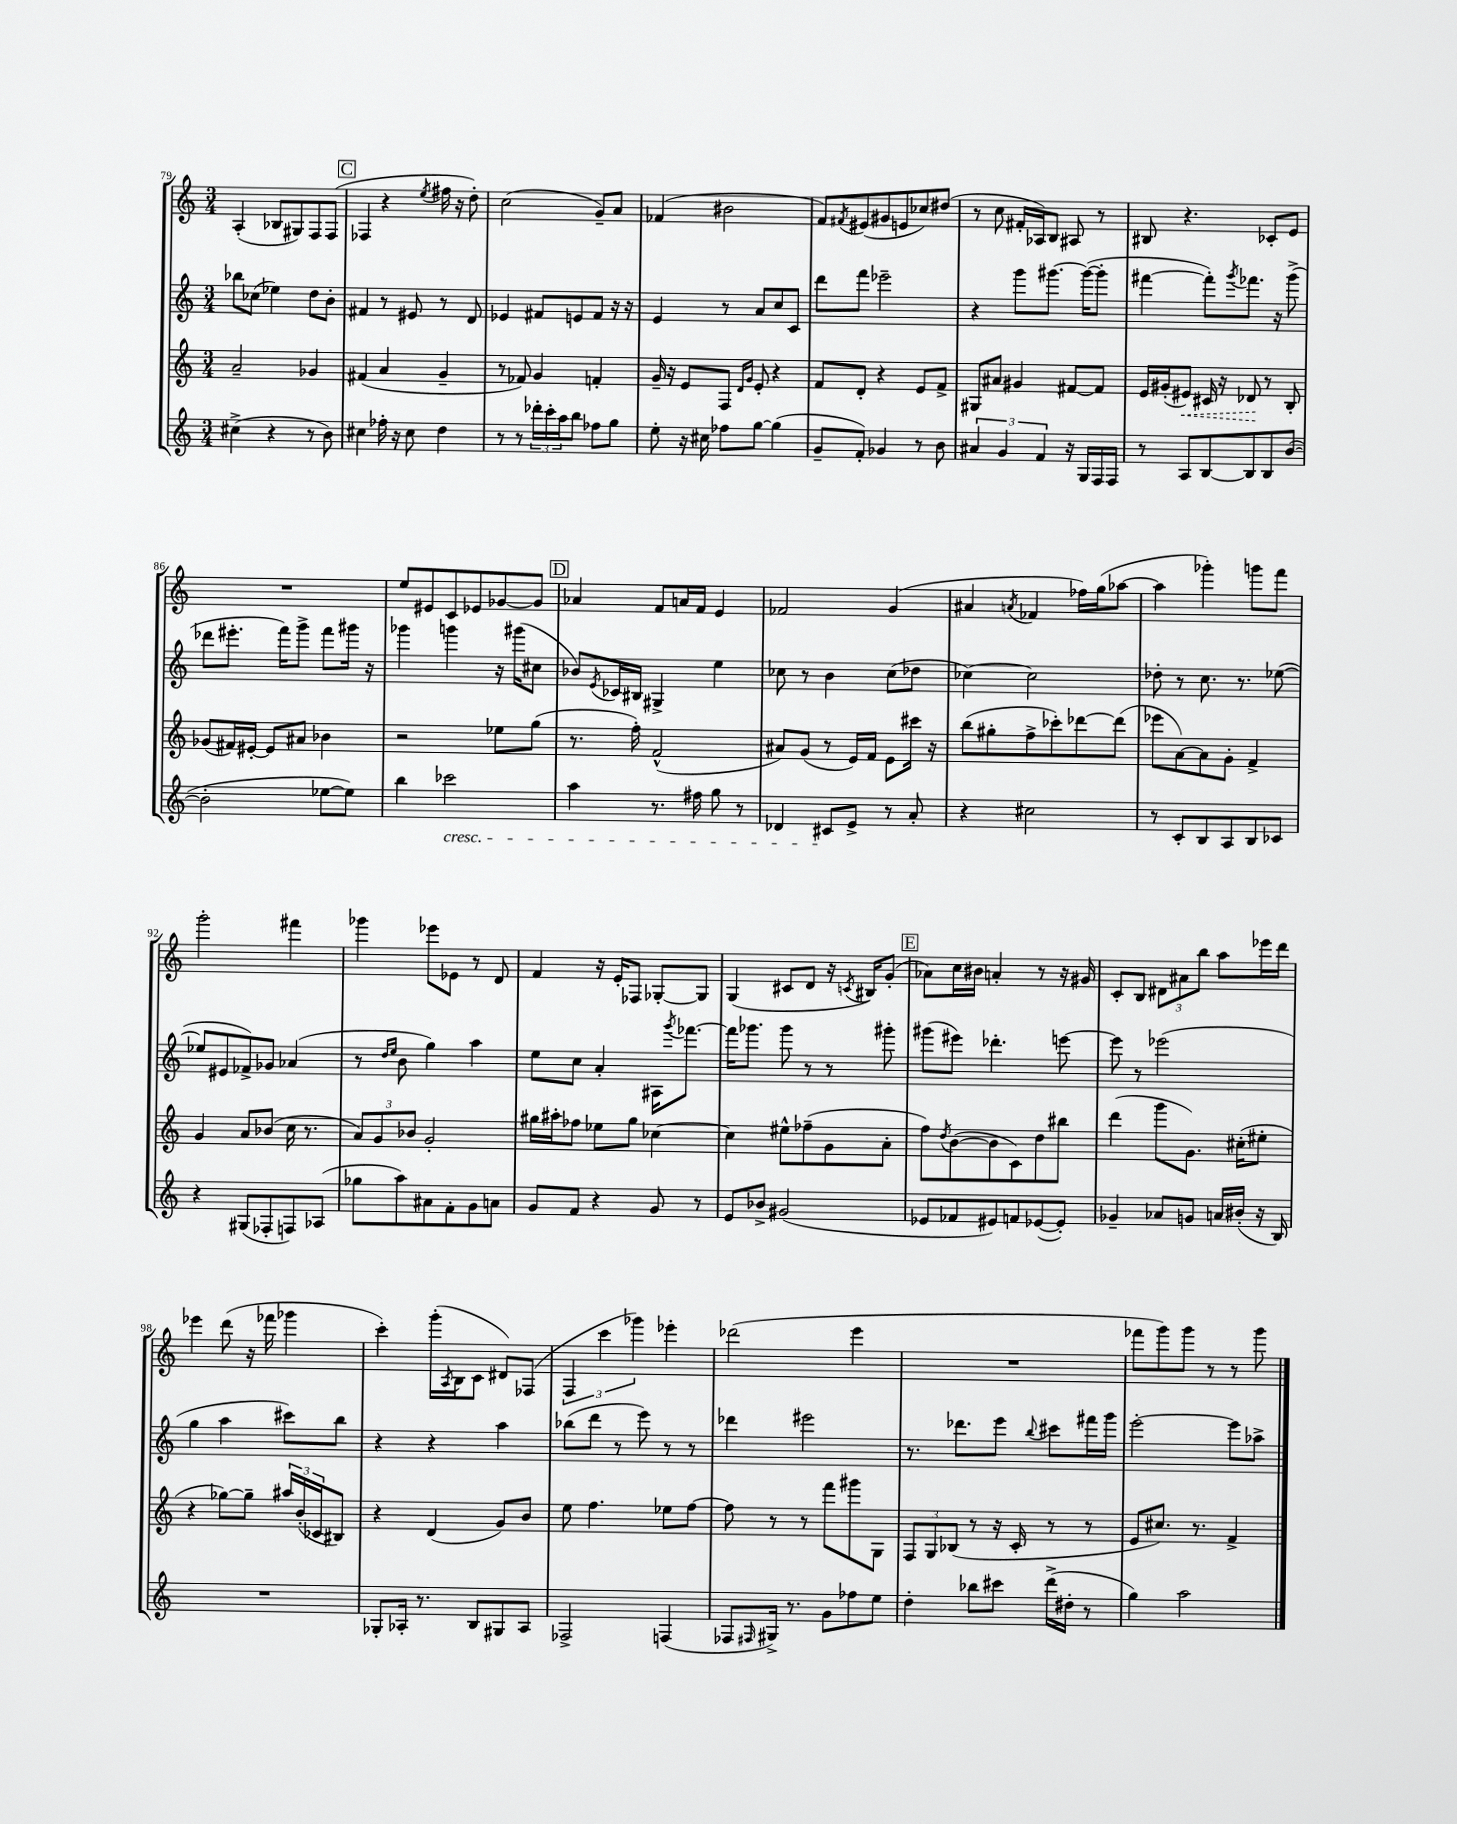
<<
\new StaffGroup <<
\new Staff = "s0" {
    \clef treble \key c \major \numericTimeSignature \time 3/4
    a4-.( bes8 gis8) f8 f8( |
    \mark \markup { \box "C" } fes4 r4 \acciaccatura { e''8 } fis''16 r16 d''8-.) |
    c''2( g'8--) a'8 |
    fes'4( bis'2 |
    f'8) \acciaccatura { fis'8 } eis'8( gis'8 e'8 ces''8) dis''8( |
    r8 c''8 fis'16-. aes16) b8 ais8 r8 |
    bis8 r4. ces'8-. e'8 |
    R2. |
    e''8 eis'8 c'8 ees'8 ges'8~ ges'8 |
    \mark \markup { \box "D" } aes'4 f'8 a'16 f'16 e'4 |
    fes'2 g'4( |
    ais'4 \acciaccatura { a'8 } fes'4 fes''16) g''16( aes''8~ |
    aes''4 ges'''4-.) g'''8 f'''8 |
    g'''2-. fis'''4 |
    ges'''4 ees'''8 ees'8 r8 d'8 |
    f'4 r16 e'16-. fes8 ges8~-. ges8 |
    g4( cis'8 d'8 r16 \acciaccatura { c'8 } bis16) g'8-.( |
    \mark \markup { \box "E" } aes'8) c''16 bis'16 a'4-. r8 r16 gis'16 |
    c'8-. b8 \tuplet 3/2 { dis'8 ais'8 b''8 } a''8 ees'''16 d'''16 |
    ees'''4 d'''8( r16 fes'''16 ges'''4 |
    c'''4-.) g'''16-.( \acciaccatura { a8 } b16 c'8 dis'8) fes8( |
    \tuplet 3/2 { f4 c'''4 ges'''4) } ees'''4-. |
    des'''2( e'''4 |
    R2. |
    fes'''8 g'''8) g'''8 r8 r8 g'''8 \bar "|." |
}
\new Staff = "s1" {
    \clef treble \key c \major \numericTimeSignature \time 3/4
    bes''8 ces''8( ees''4) d''8 b'8-. |
    \mark \markup { \box "C" } fis'4 r8 eis'8 r8 d'8 |
    ees'4 fis'8 e'8 fis'8 r16 r16 |
    e'4 r8 a'8 c''8 c'8 |
    d'''8 f'''8 ees'''2-- |
    r4 g'''8 gis'''8.~ gis'''16~( gis'''8-. |
    fis'''4~ fis'''8-.) \acciaccatura { g'''8 } fes'''8. r16 g'''8->( |
    des'''8 eis'''8.-. f'''16) g'''8-> f'''8 gis'''16 r16 |
    ges'''4 g'''4 r16 gis'''16( cis''8 |
    \mark \markup { \box "D" } bes'8) \acciaccatura { e'8 } ces'16 bis16 gis4-> e''4 |
    ces''8 r8 b'4 ces''8( des''8 |
    ces''4~) ces''2 |
    des''8-. r8 c''8. r8. ees''8~( |
    ees''8 eis'8 fes'8->) ges'8 aes'4( |
    r8 \grace { d''16 e''16 } b'8 g''4) a''4 |
    e''8 c''8 a'4-. ais16 \acciaccatura { g'''8 } fes'''8.~ |
    fes'''16 ges'''8. ges'''8 r8 r8 gis'''8-. |
    \mark \markup { \box "E" } gis'''8( eis'''8) des'''4.-. e'''8~ |
    e'''8 r8 ees'''2( |
    g''4 a''4 cis'''8) b''8 |
    r4 r4 a''4 |
    bes''8( d'''8 r8 e'''8) r8 r8 |
    des'''4 eis'''2 |
    r8. des'''8. e'''8 \appoggiatura { b''8 } cis'''8 fis'''16 g'''16 |
    e'''2~-. e'''8 aes''8-> \bar "|." |
}
\new Staff = "s2" {
    \clef treble \key c \major \numericTimeSignature \time 3/4
    a'2-- ges'4 |
    \mark \markup { \box "C" } fis'4( a'4 g'4-- |
    r8 fes'8) g'4 f'4-. |
    g'16-- r16 e'8 f8 \grace { d'16 g'16 } e'8-. r4 |
    f'8 d'8-. r4 e'8 f'8-> |
    gis8 ais'8 gis'4 fis'8~ fis'8 |
    e'16 gis'16-.( \once \override Hairpin.style = #'dashed-line eis'8\<) cis'16 r16 des'8\! r8 b8-. |
    ges'8( fis'16) eis'16~-. eis'8 ais'8 bes'4 |
    r2 ees''8 g''8( |
    \mark \markup { \box "D" } r8. f''16-.) f'2-^( |
    ais'8) g'8( r8 e'16) f'16 e'8 cis'''16 r16 |
    b''8( gis''8-. f''8-> ces'''8-.) des'''8~ des'''8( |
    ees'''8 a'8~) a'8 g'8-. f'4-> |
    g'4 a'8 bes'8( c''16 r8. |
    \tuplet 3/2 { a'8) g'8 bes'8 } g'2-. |
    gis''16 ais''16-. fes''8 ees''8 gis''8 ces''4~ |
    ces''4 eis''8-^ fes''8--( g'8 a'8-. |
    \mark \markup { \box "E" } f''8) \acciaccatura { d''8 } b'8~( b'8 c'8) d''8 bis''8 |
    d'''4( g'''8 g'8.) cis''16-.( eis''8-. |
    r4 ges''8~) ges''8-- \tuplet 3/2 { ais''16 b'16-.( ces'16 } bis8) |
    r4 d'4( g'8) b'8 |
    e''8 f''4. ees''8 f''8~ |
    f''8 r8 r8 f'''8 gis'''8 g8 |
    \tuplet 3/2 { f8 g8 bes8( } r8 r16 c'16-. r8 r8 |
    e'8 cis''8.) r8. f'4-> \bar "|." |
}
\new Staff = "s3" {
    \clef treble \key c \major \numericTimeSignature \time 3/4
    cis''4->( r4 r8 b'8) |
    \mark \markup { \box "C" } cis''4 fes''16-. r16 cis''8 d''4 |
    r8 r8 \tuplet 3/2 { des'''16-. c'''16-. a''16 } b''8 fes''8 g''8 |
    e''8-. r16 cis''16 fes''8 g''8~ g''4( |
    g'8-- f'8-.) ges'4 r8 b'8 |
    \tuplet 3/2 { ais'4 g'4 f'4 } r16 g16 f16 f16 |
    r8 a8 b8~ b8 b8 b'8~( |
    b'2-. ees''8~ ees''8) |
    b''4 ces'''2\cresc |
    \mark \markup { \box "D" } a''4 r8. fis''16 g''8 r8 |
    des'4 cis'8\! e'8-> r8 a'8-. |
    r4 cis''2 |
    r8 c'8-. b8 a8 b8 ces'8 |
    r4 gis8( fes8-. f8) aes8( |
    ges''8 a''8) ais'8 f'8-. g'8 a'8 |
    g'8 f'8 r4 g'8 r8 |
    e'8 bes'8-> gis'2( |
    \mark \markup { \box "E" } ees'8 fes'8 eis'8) f'8 ees'8~( ees'8-.) |
    ges'4-- aes'8 g'8 a'16 bis'16-.( r16 b16) |
    R2. |
    ges8-. aes16-. r8. b8 gis8 aes8 |
    fes2-> f4( |
    fes8 \grace { fis16 } gis16->) r8. g'8 fes''8 e''8 |
    d''4-. bes''8 cis'''8 d'''16->( dis''16-. r8 |
    g''4) a''2 \bar "|." |
}
>>
>>
\layout { \context { \Score currentBarNumber = #79 } }
